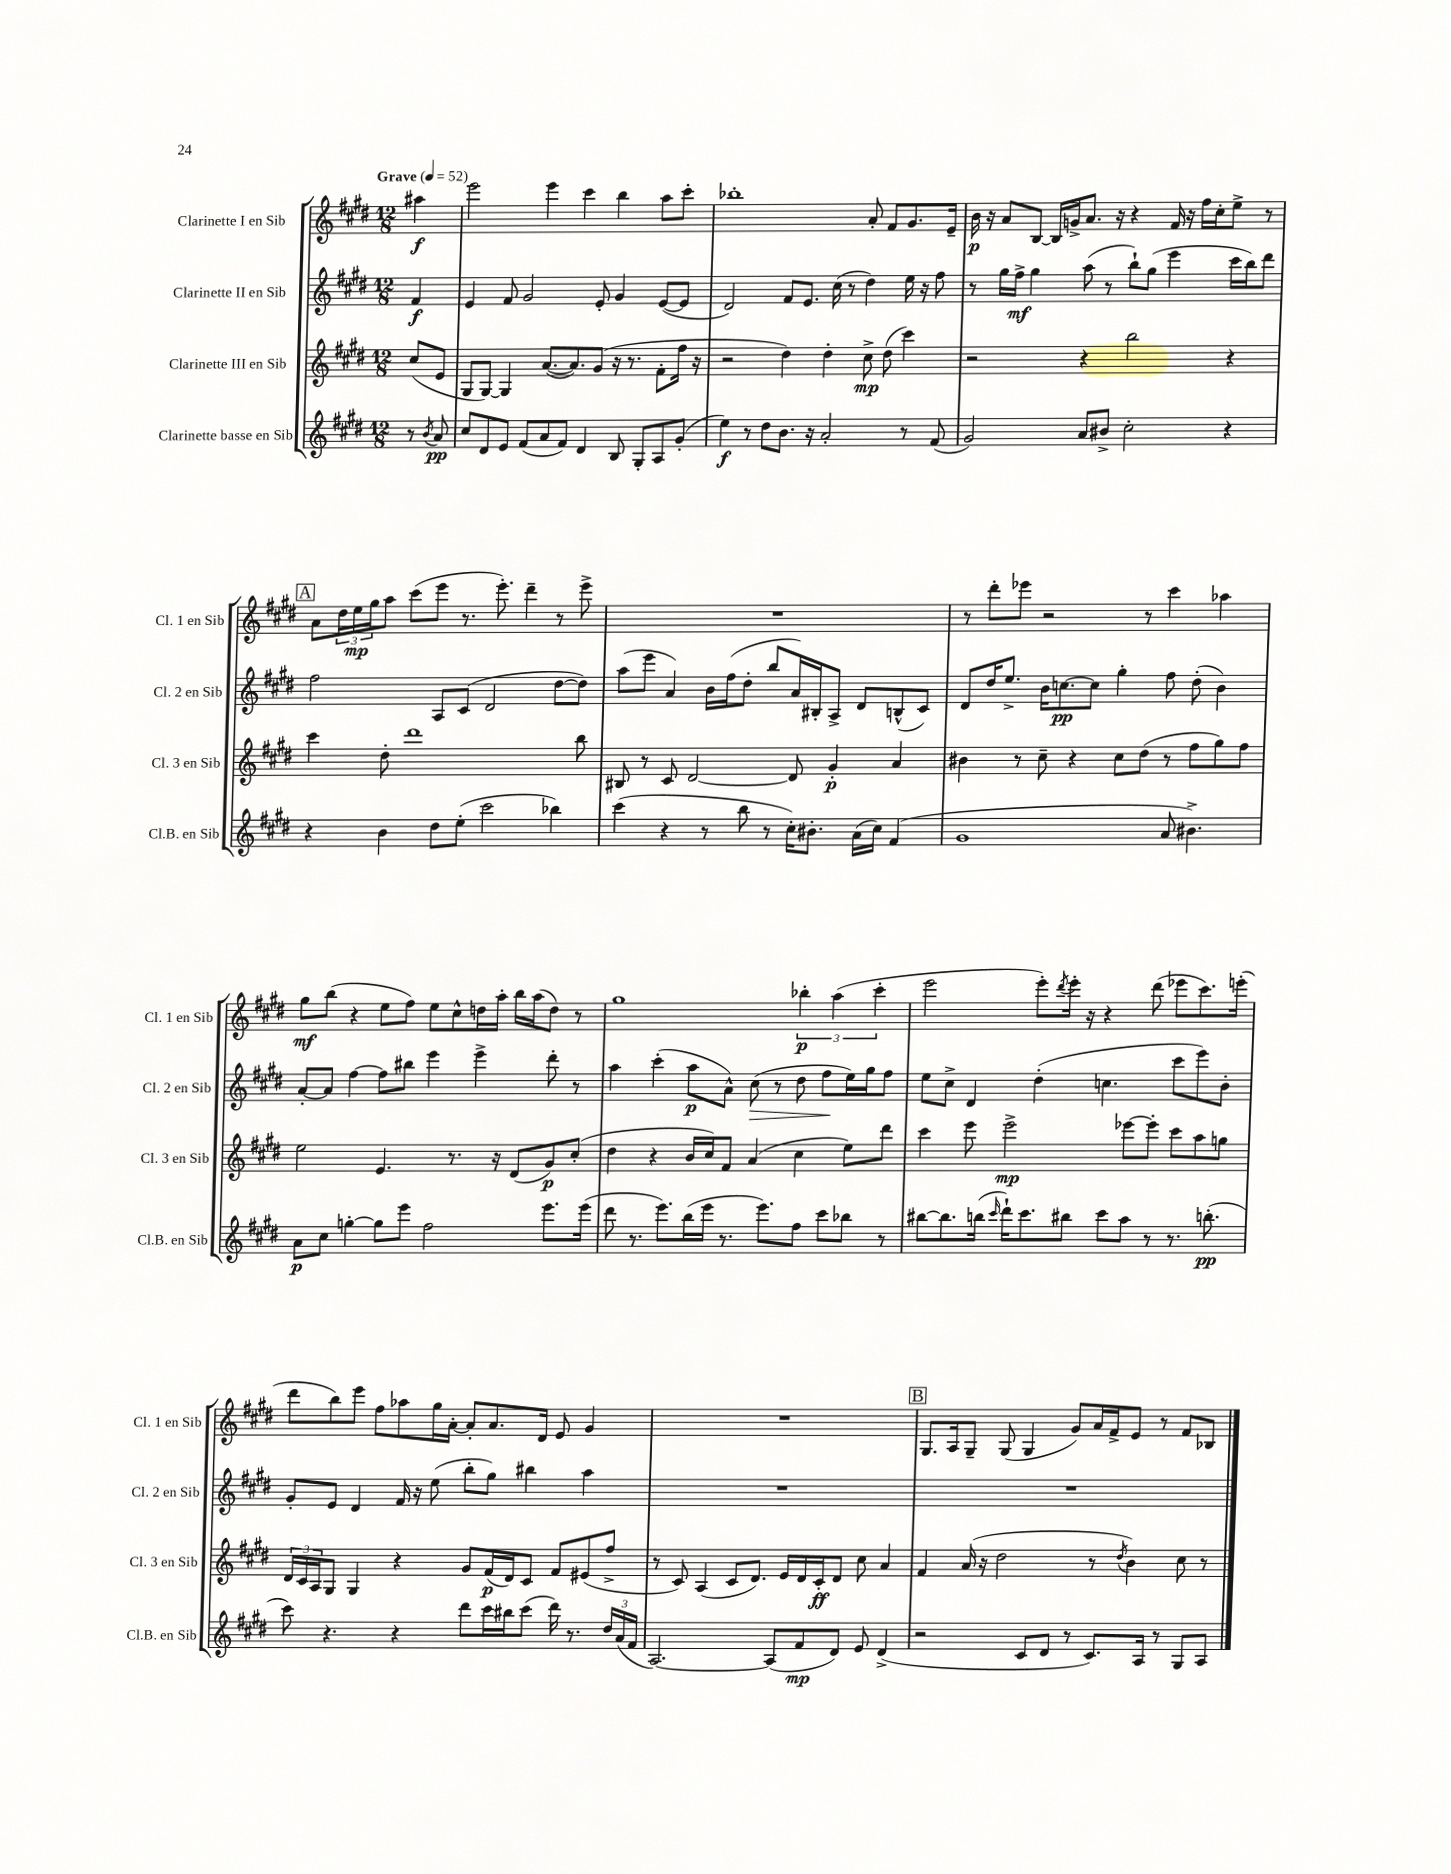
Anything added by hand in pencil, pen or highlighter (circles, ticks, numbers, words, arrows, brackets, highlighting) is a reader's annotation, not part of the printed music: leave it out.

**kern	**kern	**kern	**kern
*staff4	*staff3	*staff2	*staff1
*clefG2	*clefG2	*clefG2	*clefG2
*k[f#c#g#d#]	*k[f#c#g#d#]	*k[f#c#g#d#]	*k[f#c#g#d#]
*M12/8	*M12/8	*M12/8	*M12/8
*MM52	*MM52	*MM52	*MM52
8r	(8cc#/L	4f#/	4aa#\
8qb/	.	.	.
8a/	8e/J	.	.
=	=	=	=
8cc#/L	8G#/L	4e/	2eee\
8d#/	[8G#/J)	.	.
8e/J	4G#/]	8f#/	.
(8f#/L	.	2g#/	.
8a/	([8.a/L	.	4eee\
8f#/J)	.	.	.
.	8.a/])	.	.
4d#/	.	.	4ccc#\
.	(8g#/J	8e'/	.
8B/	16r	4g#/	4bb\
.	8.r	.	.
8G#'/L	.	.	.
8A/	8f#'\L	([8e/L	8aa\L
(8g#'/J	16ff#\Jk	8e/]J	8ccc#'\J
.	16r	.	.
=	=	=	=
4ee\)	2r	2d#/)	1bb-'
8r	.	.	.
8dd#\L	.	.	.
8.b\J	4dd#\)	8f#/L	.
.	.	8.e/J	.
16r	.	.	.
2a'/	4dd#'\	.	.
.	.	(16cc#\	.
.	.	8r	.
.	8cc#^\	4dd#\)	8a'/
.	(8dd#\	.	8f#/L
8r	4ccc#\)	16ee\	8.g#/
.	.	16r	.
(8f#/	.	8ff#\	.
.	.	.	16e~/Jk
=	=	=	=
2g#/)	2r	8r	16b\
.	.	.	16r
.	.	16gg#\LL	8a/L
.	.	16ff#^\JJ	.
.	.	4gg#\	[8B/J
.	.	.	16B/]LL
.	.	.	16g^/J
8a/L	4r	(8aa\	8.a/J
8b#^/J	.	8r	.
.	.	.	16r
2cc#'\	2bb\	8bb`\L)	4r
.	.	(8gg#\J	.
.	.	4eee\	16f#/
.	.	.	16r
.	.	.	16ff#\LL
.	.	.	16cc#'\J
4r	4r	16ccc#\LL	8ee^\J
.	.	16bb\J)	.
.	.	8ddd#\J	8r
=	=	=	=
4r	4ccc#\	2ff#\	8a\L
.	.	.	24dd#\L
.	.	.	24ee\
.	.	.	24gg#\J
4b\	8dd#'\	.	8aa\J
.	1ddd#	.	(8ccc#\L
8dd#\L	.	8A/L	8eee\J
(8ee'\J	.	(8c#/J	8.r
2ccc#\	.	2d#/	.
.	.	.	8.eee'\)
.	.	.	4ddd#~\
4bb-\)	.	[8dd#\L	8r
.	8bb\	8dd#\]J)	8eee^\
=	=	=	=
(4ccc#\	8B#/	(8aa\L	1.r
.	8r	8eee\J	.
4r	8c#/	4a/)	.
.	[2d#/	.	.
8r	.	16b\LL	.
.	.	(16ff#\J	.
8bb\	.	8dd#'\J	.
8r	.	8bb/L	.
16cc#'\LK)	8d#/]	16a/L)	.
8.b#'\J	.	16B#'/J	.
.	4g#'/	8A^/J	.
(16a\LL	.	8d#/L	.
16cc#\JJ)	.	.	.
(4f#/	4a/	(8B^^/	.
.	.	8c#/J)	.
=	=	=	=
1g#	4b#\	8d#/L	8r
.	.	16dd#/K	8ddd#'\L
.	.	8.ee^/J	.
.	8r	.	8eee-\J
.	8cc#~\	16b\LK	2r
.	.	[8.cc\	.
.	4r	.	.
.	.	8cc\]J	.
.	8cc#\L	4gg#'\	.
.	(8dd#\J	.	8r
8a/	8r	8ff#\	4ccc#\
4.b#^\)	8ff#\L	(8dd#'\	.
.	8gg#\)	4b\)	4aa-\
.	8ff#\J	.	.
=	=	=	=
8a\L	2ee\	[8a'/L	8gg#\L
8cc#\J	.	8a/]J	(8bb\J
[4gg'\	.	[4ff#\	4r
8gg\]L	4.e/	8ff#\]L	8ee\L
8eee\J	.	8bb#\J	8ff#\J)
2ff#\	.	4eee\	8ee\L
.	8.r	.	8cc#^^\
.	.	4eee^\	16dd\L
.	16r	.	16aa'\JJ
.	(8d#/L	.	16bb\LL
.	.	.	(16aa\J
8.eee\L	8g#/)	8ddd#'\	8dd\J)
.	(8cc#'/J	8r	8r
(16eee\Jk	.	.	.
=	=	=	=
8ddd#\	4dd#\	4aa\	1gg#
8.r	.	.	.
.	4r	(4ccc#'\	.
8.eee\L)	.	.	.
(16bb\L	16b/LL	8aa\L	.
16eee\JJ	16cc#/J)	.	.
8.r	8f#/J	8a^^\J)	.
.	(4a/	(8cc#\	.
8.eee\L)	.	.	.
.	.	8r	.
8ff#\J	4cc#\	8dd#\	6bb-'\
8ccc#\L	.	8ff#\L	.
.	.	.	(6aa\
8bb-\J	8ee\L)	16ee\L)	.
.	.	16gg#\J	.
.	.	.	6ccc#'\
8r	8ddd#\J	8ff#\J	.
=	=	=	=
[8bb#\L	4ccc#\	8ee\L	2eee\
8.bb#\]	.	8cc#^\J	.
.	8eee\	4d#/	.
(16bb\Jk	.	.	.
16qqccc#/	.	.	.
16ddd#`\LK)	2eee^\	.	.
8.ccc#\	.	.	.
.	.	(4dd#'\	8eee'\L)
.	.	.	8qddd#/
8bb#\J	.	.	16eee'\Jk
.	.	.	16r
8ccc#\L	.	4.cc\	4r
8aa\J	[8eee-\L	.	.
8r	8eee-'\]J	.	(8ddd#\
8.r	8ccc#\L	8ccc#\L	8eee-\L
.	8aa\	8eee\)	8.ccc#\)
(8.bb'\	.	.	.
.	8gg\J	8b'\J	.
.	.	.	(16eee'\Jk
=	=	=	=
8ccc#\)	24d#/LL	8g#'/L	8ddd#\L
.	24c#/	.	.
.	24A/J	.	.
4.r	8G#/J	8e/J	8bb\)
.	4G#/	4d#/	8eee\J
.	.	.	8ff#\L
4r	4r	16f#/	8aa-\
.	.	16r	.
.	.	(8ee\	16gg#\L
.	.	.	[16a'\JJ
8ddd#\L	8g#/L	8bb'\L	8a'/]L
16ccc#\L	(16f#/L	8gg#\J)	8.a/
16bb#\J	16d#/J)	.	.
(8ccc#\J	8c#/J	4bb#\	.
.	.	.	16d#/Jk
16ddd#\)	8f#/L	.	8e/
8.r	.	.	.
.	(8e#/	4aa\	4g#/
24dd#/LL	8ff#^/J	.	.
(24a/	.	.	.
24f#/JJ	.	.	.
=	=	=	=
[2.A/)	8r	1.r	1.r
.	8c#/)	.	.
.	(4A/	.	.
.	8c#/L	.	.
.	8.d#/J)	.	.
(8A/]L	.	.	.
.	16e/LL	.	.
8f#/	16d#/	.	.
.	16c#'/J	.	.
8d#/J)	8d#/J	.	.
8e/	8cc#\	.	.
(4d#^/	4a/	.	.
=	=	=	=
2r	4f#/	1.r	8.G#/L
.	.	.	16A/k
.	(16a/	.	8G#~/J
.	16r	.	.
.	2dd#\	.	(8G#/
8c#/L	.	.	4G#/
8d#/J	.	.	.
8r	.	.	8g#/L)
8.c#/L)	8r	.	16a/L
.	.	.	16f#^/J
.	8qdd#/	.	.
.	4b\)	.	8e/J
16A/Jk	.	.	.
8r	.	.	8r
8G#/L	8cc#\	.	8f#/L
8A/J	8r	.	8B-/J
==	==	==	==
*-	*-	*-	*-
